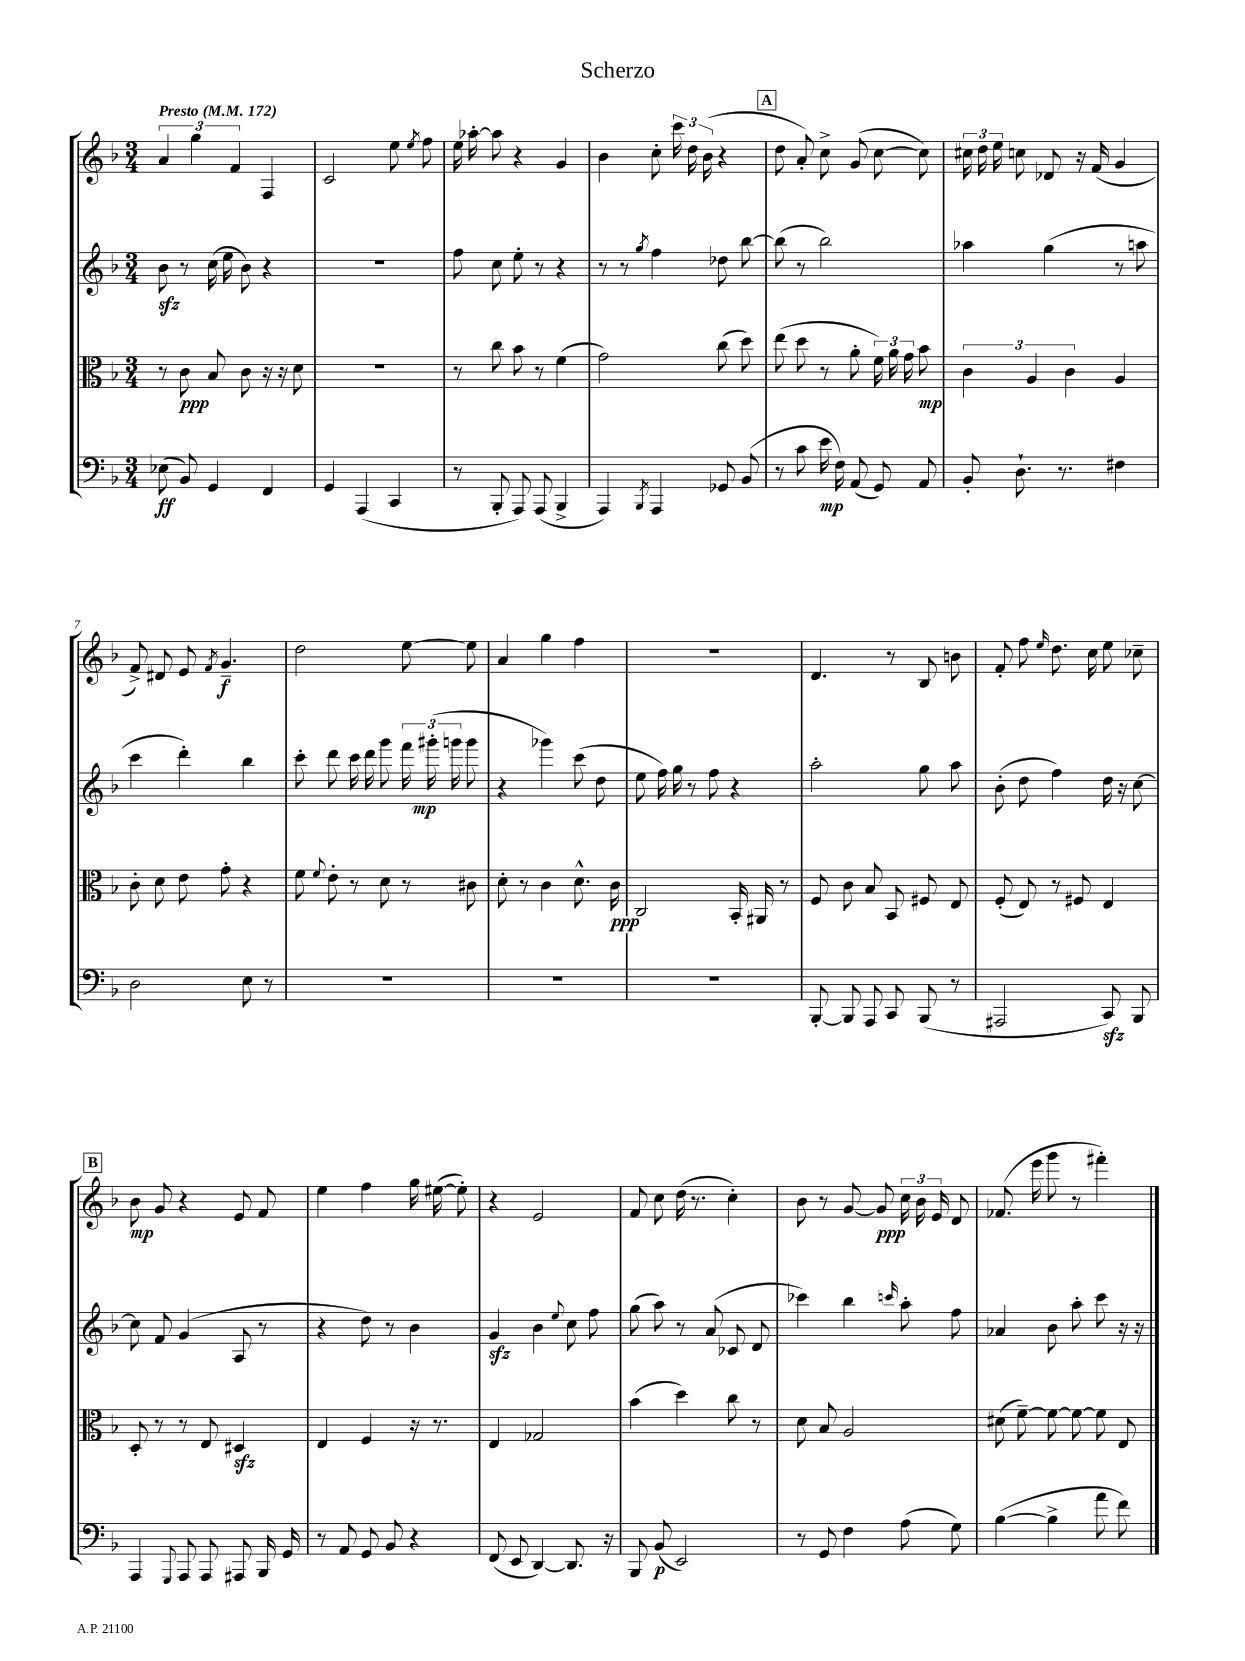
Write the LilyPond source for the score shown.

\header { title = "Scherzo" }
<<
\new StaffGroup <<
\new Staff = "s0" {
    \clef treble \key f \major \numericTimeSignature \time 3/4 \tempo "Presto" 4 = 172
    \autoBeamOff \tuplet 3/2 { a'4 g''4 f'4 } f4 |
    c'2 e''8 \acciaccatura { e''8 } f''8 |
    e''16 aes''16~-. aes''8 r4 g'4 |
    bes'4 c''8-. \tuplet 3/2 { c'''16 d''16 bes'16( } r4 |
    \mark \markup { \box "A" } d''8 a'8-.) c''8-> g'8( c''8~ c''8) |
    \tuplet 3/2 { cis''16 d''16 e''16 } c''8 des'8 r16 f'16( g'4 |
    f'8->) dis'8 e'8 \acciaccatura { f'8 } g'4.--\f |
    d''2 e''8~ e''8 |
    a'4 g''4 f''4 |
    R2. |
    d'4. r8 bes8 b'8 |
    f'8-. f''8 \grace { e''16 } d''8. c''16 e''8 ces''8-- |
    \mark \markup { \box "B" } bes'8\mp g'8 r4 e'8 f'8 |
    e''4 f''4 g''16 eis''16~( eis''8-.) |
    r4 e'2 |
    f'8 c''8 d''16( r8. c''4-.) |
    bes'8 r8 g'8~ g'8\ppp \tuplet 3/2 { c''16 bes'16 e'16 } d'8 |
    fes'8.( e'''16 g'''8 r8 fis'''4-.) \bar "|." |
}
\new Staff = "s1" {
    \clef treble \key f \major \numericTimeSignature \time 3/4
    \autoBeamOff bes'8\sfz r8 c''16( e''16 bes'8) r4 |
    R2. |
    f''8 c''8 e''8-. r8 r4 |
    r8 r8 \acciaccatura { g''8 } f''4 des''8 bes''8~ |
    \mark \markup { \box "A" } bes''8( r8 bes''2) |
    aes''4 g''4( r8 a''8 |
    c'''4 d'''4-.) bes''4 |
    c'''8-. d'''8 c'''16 d'''16 g'''8 \tuplet 3/2 { f'''16 gis'''16-.\mp( g'''16 } g'''8 |
    r4 ges'''4) c'''8( d''8 |
    e''8 f''16) g''16 r8 f''8 r4 |
    a''2-. g''8 a''8 |
    bes'8-.( d''8 f''4) d''16 r16 c''8~ |
    \mark \markup { \box "B" } c''8 f'8 g'4( a8 r8 |
    r4 d''8) r8 bes'4 |
    g'4\sfz bes'4 \appoggiatura { e''8 } c''8 f''8 |
    g''8( a''8) r8 a'8( ces'8 d'8 |
    ces'''4) bes''4 \grace { c'''16 } a''8-. f''8 |
    aes'4 bes'8 a''8-. c'''8 r16 r16 \bar "|." |
}
\new Staff = "s2" {
    \clef alto \key f \major \numericTimeSignature \time 3/4
    \autoBeamOff r8 c'8\ppp bes8 c'8 r16 r16 d'8 |
    R2. |
    r8 c''8 bes'8 r8 f'4( |
    g'2) c''8( d''8) |
    \mark \markup { \box "A" } e''8( d''8 r8 a'8-. \tuplet 3/2 { f'16) a'16 g'16 } bes'8\mp |
    \tuplet 3/2 { c'4 a4 c'4 } a4 |
    c'8-. d'8 e'8 g'8-. r4 |
    f'8 \appoggiatura { f'8 } e'8-. r8 d'8 r8 cis'8 |
    d'8-. r8 c'4 d'8.-^ c'16\ppp |
    c2 bes,16-. ais,16 r8 |
    f8 c'8 bes8 bes,8 fis8 e8 |
    f8-.( e8) r8 fis8 e4 |
    \mark \markup { \box "B" } d8-. r8 r8 e8 dis4\sfz |
    e4 f4 r16 r8. |
    e4 ges2 |
    bes'4( d''4) c''8 r8 |
    d'8 bes8 a2 |
    dis'8( f'8~--) f'8~ f'8~ f'8 e8 \bar "|." |
}
\new Staff = "s3" {
    \clef bass \key f \major \numericTimeSignature \time 3/4
    \autoBeamOff ees8\ff( bes,8) g,4 f,4 |
    g,4 a,,4( c,4 |
    r8 bes,,8-. a,,8) a,,8( bes,,4-> |
    a,,4) \acciaccatura { bes,,8 } a,,4 ges,8 bes,8( |
    \mark \markup { \box "A" } r8 c'8 e'16\mp f16) a,8( g,8) a,8 |
    bes,8-. d8.-! r8. fis4 |
    d2 e8 r8 |
    R2. |
    R2. |
    R2. |
    bes,,8~-. bes,,8 a,,8 c,8 bes,,8( r8 |
    ais,,2 c,8\sfz) bes,,8 |
    \mark \markup { \box "B" } a,,4 \appoggiatura { g,,8 } a,,8 a,,8 ais,,8 bes,,16 g,16 |
    r8 a,8 g,8 bes,8 r4 |
    f,8( e,8 d,4~) d,8. r16 |
    bes,,8 bes,8\p( e,2) |
    r8 g,8 f4 a8( g8) |
    bes4~( bes4-> a'8 f'8) \bar "|." |
}
>>
>>
